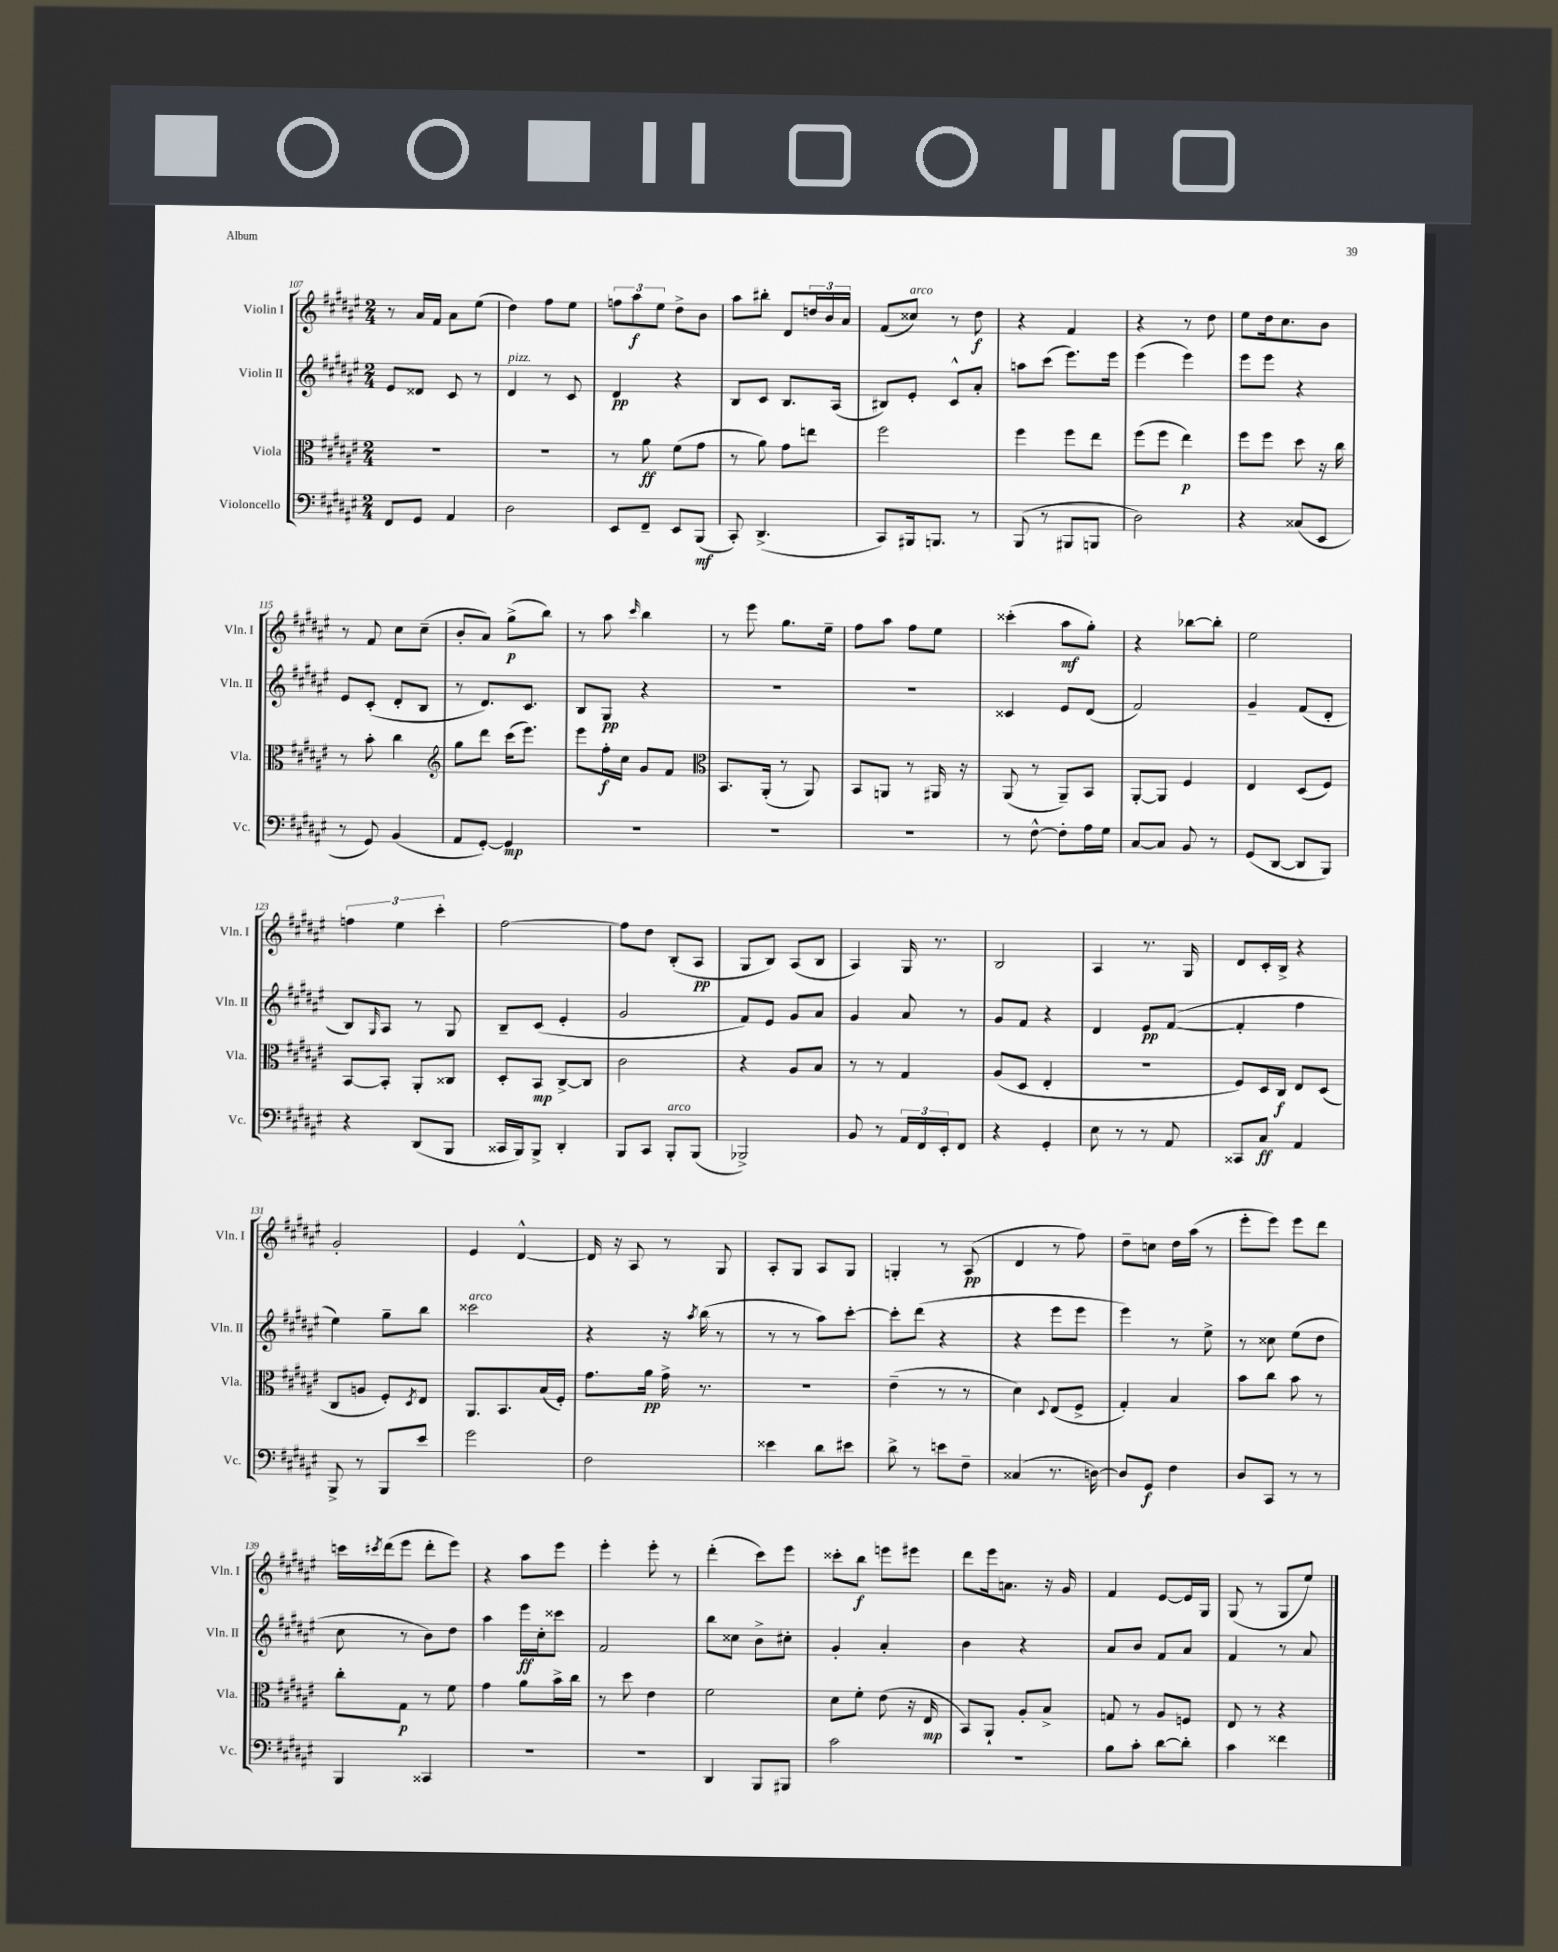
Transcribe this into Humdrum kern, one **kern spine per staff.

**kern	**dynam	**kern	**dynam	**kern	**dynam	**kern	**dynam
*part4	*part4	*part3	*part3	*part2	*part2	*part1	*part1
*staff4	*staff4	*staff3	*staff3	*staff2	*staff2	*staff1	*staff1
*I"Violoncello	*	*I"Viola	*	*I"Violin II	*	*I"Violin I	*
*I'Vc.	*	*I'Vla.	*	*I'Vln. II	*	*I'Vln. I	*
*clefF4	*	*clefC3	*	*clefG2	*	*clefG2	*
*k[f#c#g#d#a#e#]	*	*k[f#c#g#d#a#e#]	*	*k[f#c#g#d#a#e#]	*	*k[f#c#g#d#a#e#]	*
*M2/4	*	*M2/4	*	*M2/4	*	*M2/4	*
=107	=107	=107	=107	=107	=107	=107	=107
8FF#/L	.	2r	.	8e#/L	.	8r	.
8GG#/J	.	.	.	8d##X/J	.	16a#/LL	.
.	.	.	.	.	.	16f#/JJ	.
4AA#/	.	.	.	8c#/	.	8a#\L	.
.	.	.	.	8r	.	(8ee#\J	.
=108	=108	=108	=108	=108	=108	=108	=108
!	!	!	!	!LO:TX:a:i:t=pizz.	!	!	!
2D#\	.	2r	.	4d#/	.	4dd#\)	.
.	.	.	.	8r	.	8ff#\L	.
.	.	.	.	8c#/	.	8ee#\J	.
=109	=109	=109	=109	=109	=109	=109	=109
8EE#/L	.	8r	.	4d#/	pp	12ffn\L	.
.	.	.	.	.	.	12aa#\	f
8FF#~/J	.	8a#\	ff	.	.	.	.
.	.	.	.	.	.	12ee#\J	.
8EE#/L	.	(8f#\L	.	4r	.	8dd#^\L	.
(8BBB/J	mf	8g#\J	.	.	.	8b\J	.
=110	=110	=110	=110	=110	=110	=110	=110
8CC#'/)	.	8r	.	8B/L	.	8aa#\L	.
(4.DD#^/	.	8a#\)	.	8c#/J	.	8bb#X'\J	.
.	.	8g#\L	.	8.B/L	.	8d#/L	.
.	.	8een\J	.	.	.	24ddn/L	.
.	.	.	.	.	.	24b/	.
.	.	.	.	(16A#/Jk	.	.	.
.	.	.	.	.	.	24a#/JJ	.
=111	=111	=111	=111	=111	=111	=111	=111
8CC#/L)	.	2ff#\	.	8B#X/L)	.	(8f#/L	.
!	!	!	!	!	!	!LO:TX:a:i:t=arco	!
16BBB#X/k	.	.	.	8e#'/J	.	8cc##X/J)	.
8.BBBn/J	.	.	.	.	.	.	.
.	.	.	.	8c#^^/L	.	8r	.
8r	.	.	.	8a#'/J	.	8dd#\	f
=112	=112	=112	=112	=112	=112	=112	=112
(8BBB/	.	4ff#\	.	8aan\L	.	4r	.
8r	.	.	.	(8ccc#\J	.	.	.
8BBB#X/L	.	8ff#\L	.	8.eee#\L)	.	4f#/	.
8BBBn/J	.	8ee#\J	.	.	.	.	.
.	.	.	.	16eee#\Jk	.	.	.
=113	=113	=113	=113	=113	=113	=113	=113
2D#\)	.	(8ff#\L	.	(4eee#\	.	4r	.
.	.	8ff#\J	.	.	.	.	.
.	.	4ee#\)	p	4eee#\)	.	8r	.
.	.	.	.	.	.	8dd#\	.
=114	=114	=114	=114	=114	=114	=114	=114
4r	.	8ff#\L	.	8eee#\L	.	8ee#\L	.
.	.	8ff#\J	.	8eee#\J	.	16dd#\k	.
.	.	.	.	.	.	8.cc#\	.
(8C##X/L	.	8dd#\	.	4r	.	.	.
8EE#/J	.	16r	.	.	.	8b\J	.
.	.	16cc#\	.	.	.	.	.
!!LO:LB:g=z
=115	=115	=115	=115	=115	=115	=115	=115
8r	.	8r	.	8e#/L	.	8r	.
8GG#/)	.	8b'\	.	(8c#'/J	.	8f#/	.
(4BB/	.	4cc#\	.	8d#'/L	.	8cc#\L	.
.	.	.	.	8B/J	.	(8cc#~\J	.
=116	=116	=116	=116	=116	=116	=116	=116
*	*	*clefG2	*	*	*	*	*
8AA#/L	.	8gg#\L	.	8r	.	8b'/L	.
[8GG#'/J)	.	8ddd#\J	.	8.d#/L)	.	8a#/J)	.
4GG#/]	mp	(16ccc#\KL	.	.	.	(8gg#^\L	p
.	.	8.eee#\J)	.	8.c#/J	.	.	.
.	.	.	.	.	.	8bb\J)	.
=117	=117	=117	=117	=117	=117	=117	=117
2r	.	8eee#\L	.	8B/L	.	8r	.
.	.	16ff#'\L	f	8G#/J	pp	8aa#\	.
.	.	16cc#\JJ	.	.	.	.	.
.	.	.	.	.	.	16qqccc#/	.
.	.	8g#/L	.	4r	.	4bb\	.
.	.	8f#/J	.	.	.	.	.
=118	=118	=118	=118	=118	=118	=118	=118
*	*	*clefC3	*	*	*	*	*
2r	.	8.BB/L	.	2r	.	8r	.
.	.	.	.	.	.	8eee#\	.
.	.	(16AA#'/Jk	.	.	.	.	.
.	.	8r	.	.	.	8.gg#\L	.
.	.	8AA#/)	.	.	.	.	.
.	.	.	.	.	.	16ee#~\Jk	.
=119	=119	=119	=119	=119	=119	=119	=119
2r	.	8BB/L	.	2r	.	8ff#\L	.
.	.	8AAn/J	.	.	.	8aa#\J	.
.	.	8r	.	.	.	8ff#\L	.
.	.	16AA#X/	.	.	.	8ee#\J	.
.	.	16r	.	.	.	.	.
=120	=120	=120	=120	=120	=120	=120	=120
8r	.	(8AA#/	.	4c##X/	.	(4ccc##X'\	.
[8F#^^\	.	8r	.	.	.	.	.
8F#'\L]	.	8AA#~/L)	.	8e#/L	.	8aa#\L	mf
16A#\L	.	8BB/J	.	(8d#/J	.	8gg#'\J)	.
16G#\JJ	.	.	.	.	.	.	.
=121	=121	=121	=121	=121	=121	=121	=121
[8C#/L	.	[8AA#'/L	.	2f#/)	.	4r	.
8C#/J]	.	8AA#/J]	.	.	.	.	.
8BB/	.	4F#/	.	.	.	[8bb-X\L	.
8r	.	.	.	.	.	8bb-'\J]	.
=122	=122	=122	=122	=122	=122	=122	=122
(8GG#/L	.	4E#/	.	4g#~/	.	2ee#\	.
[8DD#/J	.	.	.	.	.	.	.
8DD#/L]	.	(8D#/L	.	(8f#/L	.	.	.
8BBB/J)	.	8F#/J)	.	8d#'/J	.	.	.
!!LO:LB:g=z
=123	=123	=123	=123	=123	=123	=123	=123
4r	.	[8BB/L	.	8B/L)	.	6ffn\	.
.	.	.	.	16qqG#/	.	.	.
.	.	8BB'/J]	.	8A#/J	.	.	.
.	.	.	.	.	.	6ee#\	.
(8DD#/L	.	8AA#'/L	.	8r	.	.	.
.	.	.	.	.	.	6ccc#'\	.
8BBB/J	.	8C##X/J	.	8G#/	.	.	.
=124	=124	=124	=124	=124	=124	=124	=124
16CC##X/LL	.	8D#'/L	.	8B~/L	.	[2ff#\	.
16BBB/J)	.	.	.	.	.	.	.
8BBB^/J	.	8BB/J	mp	(8c#/J	.	.	.
4DD#'/	.	[8C#^/L	.	4e#'/	.	.	.
.	.	8C#/J]	.	.	.	.	.
=125	=125	=125	=125	=125	=125	=125	=125
8BBB/L	.	2c#\	.	2g#/	.	8ff#\L]	.
8CC#/J	.	.	.	.	.	8dd#\J	.
!LO:TX:a:i:t=arco	!	!	!	!	!	!	!
8BBB'/L	.	.	.	.	.	(8B'/L	.
(8BBB/J	.	.	.	.	.	8A#/J	pp
=126	=126	=126	=126	=126	=126	=126	=126
2BBB-X^/)	.	4r	.	8f#/L)	.	8G#/L	.
.	.	.	.	8e#/J	.	8B/J)	.
.	.	8A#/L	.	8g#/L	.	(8A#/L	.
.	.	8B/J	.	8a#/J	.	8B/J	.
=127	=127	=127	=127	=127	=127	=127	=127
8BB/	.	8r	.	4g#/	.	4A#/)	.
8r	.	8r	.	.	.	.	.
24AA#/LL	.	4G#/	.	8a#/	.	16G#/	.
24FF#/	.	.	.	.	.	.	.
.	.	.	.	.	.	8.r	.
24EE#'/J	.	.	.	.	.	.	.
8FF#/J	.	.	.	8r	.	.	.
=128	=128	=128	=128	=128	=128	=128	=128
4r	.	(8A#/L	.	8g#/L	.	2B/	.
.	.	8D#/J	.	8f#/J	.	.	.
4GG#'/	.	4E#'/	.	4r	.	.	.
=129	=129	=129	=129	=129	=129	=129	=129
8E#\	.	2r	.	4d#/	.	4A#/	.
8r	.	.	.	.	.	.	.
8r	.	.	.	8e#/L	pp	8.r	.
8AA#/	.	.	.	([8f#/J	.	.	.
.	.	.	.	.	.	16G#/	.
=130	=130	=130	=130	=130	=130	=130	=130
8CC##X/L	.	8F#/L)	.	4f#'/]	.	8d#/L	.
8C#/J	ff	16D#/L	.	.	.	16c#'/L	.
.	.	16C#/JJ	f	.	.	16B^/JJ	.
4AA#/	.	8E#/L	.	4ff#\	.	4r	.
.	.	(8D#/J	.	.	.	.	.
!!LO:LB:g=z
=131	=131	=131	=131	=131	=131	=131	=131
8BBB^/	.	8C#/L	.	4ee#\)	.	2g#'/	.
8r	.	8An/J	.	.	.	.	.
8BBB/L	.	8F#'/L)	.	8gg#~\L	.	.	.
.	.	8qD#/	.	.	.	.	.
8e#/J	.	8E#/J	.	8bb\J	.	.	.
=132	=132	=132	=132	=132	=132	=132	=132
!	!	!	!	!LO:TX:a:i:t=arco	!	!	!
2g#\	.	8.AA#/L	.	2ccc##X\	.	4e#/	.
.	.	8.BB/	.	.	.	.	.
.	.	.	.	.	.	[4d#^^/	.
.	.	(16B/L	.	.	.	.	.
.	.	16F#'/JJ)	.	.	.	.	.
=133	=133	=133	=133	=133	=133	=133	=133
2F#\	.	8.g#\L	.	4r	.	16d#/]	.
.	.	.	.	.	.	16r	.
.	.	.	.	.	.	8A#/	.
.	.	16a#\Jk	pp	.	.	.	.
.	.	16g#^\	.	16r	.	8r	.
.	.	.	.	8qaa#/	.	.	.
.	.	8.r	.	(16bb\	.	.	.
.	.	.	.	8r	.	8G#/	.
=134	=134	=134	=134	=134	=134	=134	=134
4e##X\	.	2r	.	8r	.	8A#'/L	.
.	.	.	.	8r	.	8G#/J	.
8d#\L	.	.	.	8aa#\L)	.	8A#/L	.
8e#X\J	.	.	.	[8ccc#'\J	.	8G#/J	.
=135	=135	=135	=135	=135	=135	=135	=135
8d#^\	.	(4e#~\	.	8ccc#'\L]	.	4Gn'/	.
8r	.	.	.	(8ddd#\J	.	.	.
8en\L	.	8r	.	4r	.	8r	.
8F#~\J	.	8r	.	.	.	(8A#/	pp
=136	=136	=136	=136	=136	=136	=136	=136
(4C##X/	.	4d#\)	.	4r	.	4d#/	.
.	.	8qqD#/	.	.	.	.	.
8.r	.	(8E#/L	.	8eee#\L	.	8r	.
.	.	8F#^/J	.	8eee#\J	.	8ff#\)	.
[16Dn\)	.	.	.	.	.	.	.
=137	=137	=137	=137	=137	=137	=137	=137
8D/L]	.	4G#'/)	.	4eee#\)	.	8dd#~\L	.
8GG#/J	f	.	.	.	.	8ccn\J	.
4F#\	.	4B/	.	8r	.	16dd#\LL	.
.	.	.	.	.	.	(16aa#\JJ	.
.	.	.	.	8ee#^\	.	8r	.
=138	=138	=138	=138	=138	=138	=138	=138
8D#/L	.	8b\L	.	8r	.	8eee#'\L	.
8CC#/J	.	8cc#\J	.	8cc##X\	.	8eee#\J)	.
8r	.	8b\	.	(8ee#\L	.	8eee#\L	.
8r	.	8r	.	8dd#\J	.	8ddd#\J	.
!!LO:LB:g=z
=139	=139	=139	=139	=139	=139	=139	=139
4BBB/	.	8cc#'\L	.	8cc#\	.	16cccn\LL	.
.	.	.	.	.	.	8qccc#X/	.
.	.	.	.	.	.	(16ddd#\J	.
.	.	8G#\J	p	8r	.	8eee#\J	.
4CC##X/	.	8r	.	8b\L)	.	8ddd#'\L	.
.	.	8f#\	.	8dd#\J	.	8eee#\J)	.
=140	=140	=140	=140	=140	=140	=140	=140
2r	.	4g#\	.	4aa#\	.	4r	.
.	.	8a#\L	.	16eee#\LL	ff	8aa#\L	.
.	.	.	.	16cc#'\J	.	.	.
.	.	16b^\L	.	8ccc##X\J	.	8eee#\J	.
.	.	16cc#\JJ	.	.	.	.	.
=141	=141	=141	=141	=141	=141	=141	=141
2r	.	8r	.	2f#/	.	4eee#'\	.
.	.	8dd#\	.	.	.	.	.
.	.	4e#\	.	.	.	8eee#'\	.
.	.	.	.	.	.	8r	.
=142	=142	=142	=142	=142	=142	=142	=142
4DD#/	.	2f#\	.	8bb\L	.	(4ddd#'\	.
.	.	.	.	8cc##X\J	.	.	.
8BBB/L	.	.	.	8b^\L	.	8ccc#\L)	.
8BBB#X/J	.	.	.	8cc#X'\J	.	8eee#\J	.
=143	=143	=143	=143	=143	=143	=143	=143
2c#\	.	8d#\L	.	4g#'/	.	8ccc##X'\L	.
.	.	8f#'\J	.	.	.	8bb\J	f
.	.	(8e#\	.	4a#'/	.	8eeen\L	.
.	.	16r	.	.	.	8eee#X\J	.
.	.	16E#/	mp	.	.	.	.
=144	=144	=144	=144	=144	=144	=144	=144
2r	.	8BB/L)	.	4b\	.	8ddd#\L	.
.	.	8AA#`/J	.	.	.	16eee#\k	.
.	.	.	.	.	.	8.an\J	.
.	.	8A#'/L	.	4r	.	.	.
.	.	8B^/J	.	.	.	16r	.
.	.	.	.	.	.	16g#/	.
=145	=145	=145	=145	=145	=145	=145	=145
8B\L	.	8Gn/	.	8a#/L	.	4f#/	.
8c#'\J	.	8r	.	8b/J	.	.	.
[8d#\L	.	8A#/L	.	8f#/L	.	[8e#/L	.
8d#'\J]	.	8Fn/J	.	8a#/J	.	16e#/L]	.
.	.	.	.	.	.	16G#/JJ	.
=146	=146	=146	=146	=146	=146	=146	=146
4c#\	.	8E#/	.	4f#/	.	(8G#/	.
.	.	8r	.	.	.	8r	.
4f##X\	.	4r	.	8r	.	8G#/L	.
.	.	.	.	8a#/	.	8ee#/J)	.
==	==	==	==	==	==	==	==
*-	*-	*-	*-	*-	*-	*-	*-
